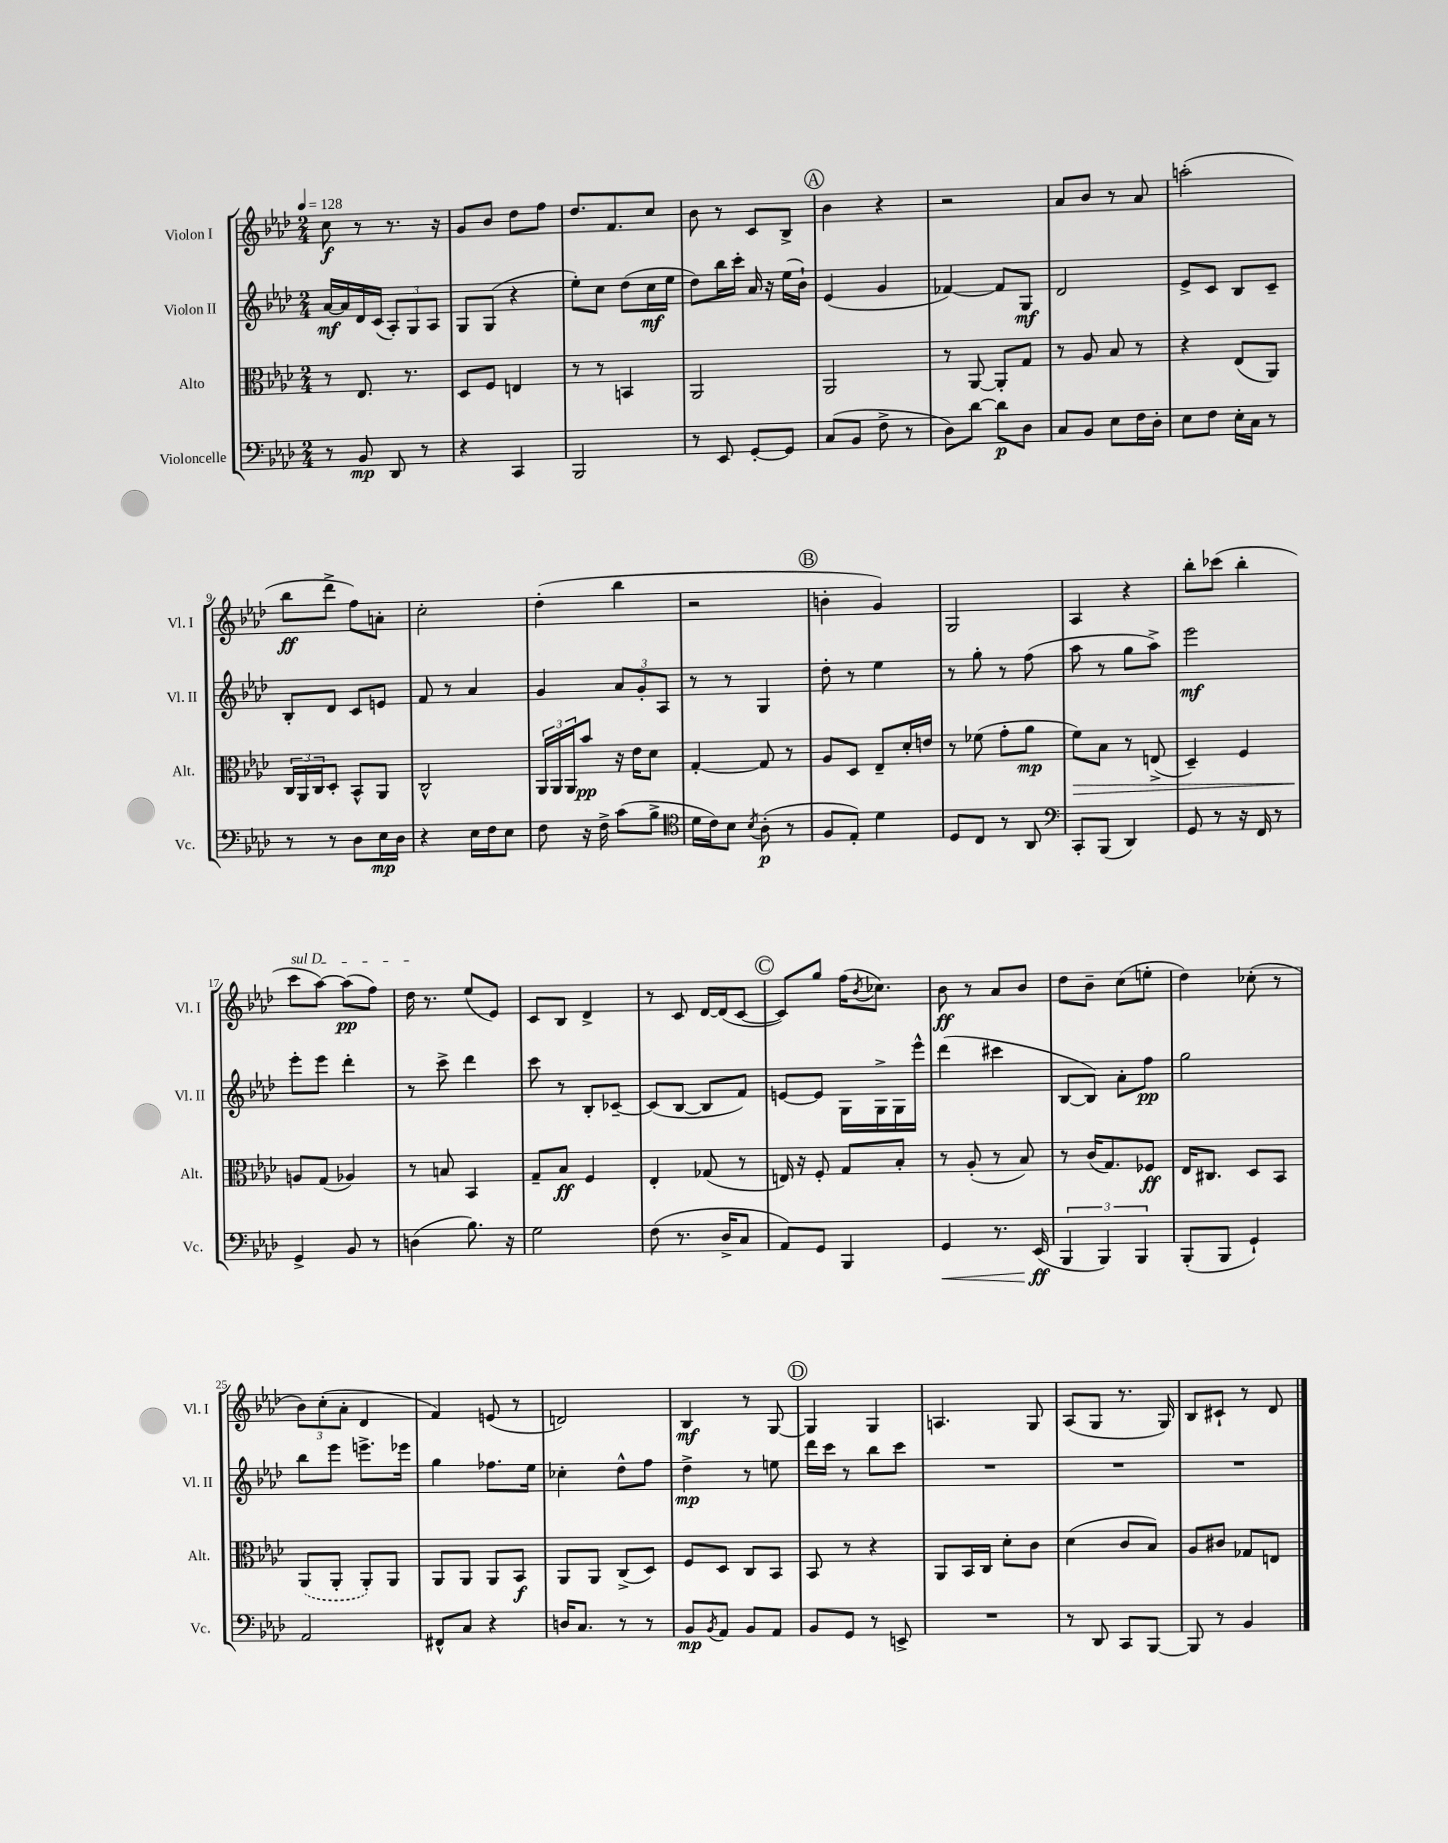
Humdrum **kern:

**kern	**dynam	**kern	**dynam	**kern	**dynam	**kern	**dynam
*part4	*part4	*part3	*part3	*part2	*part2	*part1	*part1
*staff4	*staff4	*staff3	*staff3	*staff2	*staff2	*staff1	*staff1
*I"Violoncelle	*	*I"Alto	*	*I"Violon II	*	*I"Violon I	*
*I'Vc.	*	*I'Alt.	*	*I'Vl. II	*	*I'Vl. I	*
*clefF4	*	*clefC3	*	*clefG2	*	*clefG2	*
*k[b-e-a-d-]	*	*k[b-e-a-d-]	*	*k[b-e-a-d-]	*	*k[b-e-a-d-]	*
*M2/4	*	*M2/4	*	*M2/4	*	*M2/4	*
*MM128	*	*MM128	*	*MM128	*	*MM128	*
=1	=1	=1	=1	=1	=1	=1	=1
8r	.	8r	.	[16a-/LL	mf	8cc\	f
.	.	.	.	16a-/]	.	.	.
8BB-/	mp	8.E-/	.	16d-/	.	8r	.
.	.	.	.	(16c/JJ	.	.	.
8DD-/	.	.	.	12A-'/L)	.	8.r	.
.	.	8.r	.	.	.	.	.
.	.	.	.	12G/	.	.	.
8r	.	.	.	.	.	.	.
.	.	.	.	12A-/J	.	.	.
.	.	.	.	.	.	16r	.
=2	=2	=2	=2	=2	=2	=2	=2
4r	.	8D-/L	.	8G/L	.	8g/L	.
.	.	8F/J	.	(8G/J	.	8b-/J	.
4CC/	.	4En/	.	4r	.	8dd-\L	.
.	.	.	.	.	.	8ff\J	.
=3	=3	=3	=3	=3	=3	=3	=3
2BBB-/	.	8r	.	8ee-'\L)	.	8.dd-/L	.
.	.	8r	.	8cc\J	.	.	.
.	.	.	.	.	.	8.f/	.
.	.	4BBn/	.	(8dd-\L	.	.	.
.	.	.	.	16cc\L	mf	8cc/J	.
.	.	.	.	16ee-\JJ	.	.	.
=4	=4	=4	=4	=4	=4	=4	=4
8r	.	2AA-/	.	8dd-\L)	.	8b-\	.
8EE-/	.	.	.	16bb-\L	.	8r	.
.	.	.	.	16ccc'\JJ	.	.	.
[8GG'/L	.	.	.	16a-/	.	8c/L	.
.	.	.	.	16r	.	.	.
8GG/J]	.	.	.	(16ee-\LL	.	8B-^/J	.
.	.	.	.	16b-`\JJ)	.	.	.
!!LO:REH:place=s1:t=A
=5	=5	=5	=5	=5	=5	=5	=5
(8C/L	.	2AA-/	.	(4e-/	.	4b-\	.
8BB-/J	.	.	.	.	.	.	.
8F^\	.	.	.	4g/	.	4r	.
8r	.	.	.	.	.	.	.
=6	=6	=6	=6	=6	=6	=6	=6
8D-\L)	.	8r	.	[4f-X/)	.	2r	.
[8d-\J	.	[8AA-/	.	.	.	.	.
8d-\L]	p	8AA-'/L]	.	8f-/L]	.	.	.
8D-\J	.	8G/J	.	8G/J	mf	.	.
=7	=7	=7	=7	=7	=7	=7	=7
8C/L	.	8r	.	2d-/	.	8a-/L	.
8BB-/J	.	8A-/	.	.	.	8b-/J	.
8E-\L	.	8B-/	.	.	.	8r	.
16F\L	.	8r	.	.	.	8a-/	.
16D-'\JJ	.	.	.	.	.	.	.
=8	=8	=8	=8	=8	=8	=8	=8
8E-\L	.	4r	.	8e-^/L	.	(2aan'\	.
8F\J	.	.	.	8c/J	.	.	.
16E-'\LL	.	(8E-/L	.	8B-/L	.	.	.
16C\JJ	.	.	.	.	.	.	.
8r	.	8AA-/J)	.	8c~/J	.	.	.
!!LO:LB:g=z
=9	=9	=9	=9	=9	=9	=9	=9
8r	.	24C/LL	.	8B-'/L	.	8bb-\L	ff
.	.	24AA-/	.	.	.	.	.
.	.	24C/J	.	.	.	.	.
8r	.	8D-'/J	.	8d-/J	.	8ddd-^\J	.
8D-\L	.	8BB-^^/L	.	8c/L	.	8ff\L)	.
16E-\L	mp	8AA-/J	.	8en/J	.	8an'\J	.
16D-\JJ	.	.	.	.	.	.	.
=10	=10	=10	=10	=10	=10	=10	=10
4r	.	2C^^/	.	8f/	.	2cc'\	.
.	.	.	.	8r	.	.	.
16E-\LL	.	.	.	4a-/	.	.	.
16F\J	.	.	.	.	.	.	.
8E-\J	.	.	.	.	.	.	.
=11	=11	=11	=11	=11	=11	=11	=11
8F\	.	24AA-/LL	.	4g/	.	(4dd-'\	.
.	.	24AA-/	.	.	.	.	.
.	.	24AA-/J	.	.	.	.	.
16r	.	8b-/J	pp	.	.	.	.
16F^\	.	.	.	.	.	.	.
(8c\L	.	16r	.	12a-/L	.	4bb-\	.
.	.	16e-\KL	.	.	.	.	.
.	.	.	.	12g'/	.	.	.
8B-^\J	.	8d-\J	.	.	.	.	.
.	.	.	.	12A-/J	.	.	.
=12	=12	=12	=12	=12	=12	=12	=12
*clefC4	*	*	*	*	*	*	*
16d-\LL	.	[4G'/	.	8r	.	2r	.
16c\J)	.	.	.	.	.	.	.
8B-\J	.	.	.	8r	.	.	.
8qB-/	.	.	.	.	.	.	.
(8A-'\	p	8G/]	.	4G/	.	.	.
8r	.	8r	.	.	.	.	.
!!LO:REH:place=s1:t=B
=13	=13	=13	=13	=13	=13	=13	=13
8F/L	.	8A-/L	.	8dd-'\	.	4bn'\	.
8E-'/J)	.	8D-/J	.	8r	.	.	.
4d-\	.	8E-~/L	.	4ee-\	.	4g/)	.
.	.	16d-'/L	.	.	.	.	.
.	.	16en/JJ	.	.	.	.	.
=14	=14	=14	=14	=14	=14	=14	=14
8D-/L	.	8r	.	8r	.	2G/	.
8C/J	.	(8f-X\	.	8gg'\	.	.	.
8r	.	8g'\L	.	8r	.	.	.
8AA-/	.	8a-\J	mp	(8ff\	.	.	.
=15	=15	=15	=15	=15	=15	=15	=15
*clefF4	*	*	*	*	*	*	*
!	!	!	!LO:HP:b	!	!	!	!
8CC'/L	.	8f\L)	>	8aa-\	.	4A-/	.
(8BBB-/J	.	8B-\J	.	8r	.	.	.
4DD-/)	.	8r	.	8gg\L	.	4r	.
.	.	(8En^/	.	8aa-^\J)	.	.	.
=16	=16	=16	=16	=16	=16	=16	=16
8GG/	.	4D-~/)	.	2eee-\	mf	8bb-'\L	.
8r	.	.	.	.	.	(8ccc-X\J	.
16r	.	4F/	.	.	.	4bb-'\	.
16FF/	.	.	.	.	.	.	.
8r	.	.	.	.	.	.	.
!!LO:LB:g=z
=17	=17	=17	=17	=17	=17	=17	=17
!	!	!	!	!	!	!LO:TX:a:i:t=sul D	!
4GG^/	.	8An/L	.	8eee-'\L	.	8ccc\L	.
.	.	(8G/J	]	8eee-\J	.	[8aa-\J)	.
8BB-/	.	4A-X/)	.	4ddd-'\	.	(8aa-\L]	pp
8r	.	.	.	.	.	8ff\J)	.
=18	=18	=18	=18	=18	=18	=18	=18
(4Dn\	.	8r	.	8r	.	16dd-\	.
.	.	.	.	.	.	8.r	.
.	.	8Bn/	.	8ccc^\	.	.	.
8.B-\)	.	4BB-/	.	4ddd-\	.	(8ee-/L	.
.	.	.	.	.	.	8e-/J)	.
16r	.	.	.	.	.	.	.
=19	=19	=19	=19	=19	=19	=19	=19
2G\	.	8G~/L	.	8ccc\	.	8c/L	.
.	.	8B-/J	ff	8r	.	8B-/J	.
.	.	4F/	.	8B-'/L	.	4d-^/	.
.	.	.	.	[8c-X~/J	.	.	.
=20	=20	=20	=20	=20	=20	=20	=20
(8F\	.	4E-'/	.	(8c-/L]	.	8r	.
8.r	.	.	.	[8B-/J	.	8c/	.
.	.	(8G-X/	.	8B-/L]	.	[16d-/LL	.
16D-^/KL	.	.	.	.	.	(16d-/J]	.
8C/J	.	8r	.	8f/J)	.	[8c/J	.
!!LO:REH:place=s1:t=C
=21	=21	=21	=21	=21	=21	=21	=21
8AA-/L)	.	16En/)	.	[8en/L	.	8c/L])	.
.	.	16r	.	.	.	.	.
8GG/J	.	8F'/	.	8e/J]	.	8gg/J	.
4BBB-/	.	8G/L	.	16G\LL	.	(16ff\KL	.
.	.	.	.	.	.	8qb-/	.
.	.	.	.	16G^\	.	8.cc-X\J)	.
.	.	8B-'/J	.	16G\	.	.	.
.	.	.	.	16eee-^^\JJ	.	.	.
=22	=22	=22	=22	=22	=22	=22	=22
!	!LO:HP:b	!	!	!	!	!	!
4GG/	<	8r	.	(4ddd-\	.	8b-\	ff
.	.	(8A-'/	.	.	.	8r	.
8.r	.	8r	.	4ccc#X\	.	8a-/L	.
.	.	8B-/)	.	.	.	8b-/J	.
(16EE-/	ff	.	.	.	.	.	.
.	[	.	.	.	.	.	.
=23	=23	=23	=23	=23	=23	=23	=23
6BBB-/	.	8r	.	[8B-/L	.	8dd-\L	.
.	.	(16c/KL	.	8B-/J])	.	8b-~\J	.
6BBB-/)	.	.	.	.	.	.	.
.	.	8.G/)	.	.	.	.	.
.	.	.	.	8a-'\L	.	(8cc\L	.
6BBB-/	.	.	.	.	.	.	.
.	.	8F-X/J	ff	8ff\J	pp	8een'\J	.
=24	=24	=24	=24	=24	=24	=24	=24
(8BBB-'/L	.	16E-/KL	.	2gg\	.	4dd-\)	.
.	.	8.C#X/J	.	.	.	.	.
8BBB-/J	.	.	.	.	.	.	.
4GG`/)	.	8D-/L	.	.	.	(8cc-X'\	.
.	.	8BB-/J	.	.	.	8r	.
!!LO:LB:g=z
=25	=25	=25	=25	=25	=25	=25	=25
2AA-/	.	(8AA-/L	.	8bb-\L	.	12b-\L)	.
.	.	.	.	.	.	(12cc'\	.
.	.	8AA-'/J	.	8eee-\J	.	.	.
.	.	.	.	.	.	12a-'\J	.
.	.	8AA-'/L)	.	8.eeen^\L	.	4d-/	.
.	.	8AA-/J	.	.	.	.	.
.	.	.	.	16eee-X\Jk	.	.	.
=26	=26	=26	=26	=26	=26	=26	=26
8FF#X^^/L	.	8AA-/L	.	4gg\	.	4f/)	.
8C/J	.	8AA-/J	.	.	.	.	.
4r	.	8AA-/L	.	8.ff-X\L	.	(8en/	.
.	.	8BB-/J	f	.	.	8r	.
.	.	.	.	16ee-\Jk	.	.	.
=27	=27	=27	=27	=27	=27	=27	=27
16Dn/KL	.	8AA-/L	.	4cc-X'\	.	2dn/)	.
8.C/J	.	.	.	.	.	.	.
.	.	8AA-/J	.	.	.	.	.
8r	.	(8C^/L	.	8dd-^^\L	.	.	.
8r	.	8D-/J)	.	8ff\J	.	.	.
=28	=28	=28	=28	=28	=28	=28	=28
8BB-/L	mp	8F/L	.	4dd-^\	mp	4B-/	mf
8qBB-/	.	.	.	.	.	.	.
8AA-/J	.	8D-/J	.	.	.	.	.
8BB-/L	.	8C/L	.	8r	.	8r	.
8AA-/J	.	8BB-/J	.	8een\	.	[8G/	.
!!LO:REH:place=s1:t=D
=29	=29	=29	=29	=29	=29	=29	=29
8BB-/L	.	8BB-/	.	16ddd-\LL	.	4G/]	.
.	.	.	.	16ccc\JJ	.	.	.
8GG/J	.	8r	.	8r	.	.	.
8r	.	4r	.	8bb-\L	.	4G/	.
8EEn^/	.	.	.	8ccc\J	.	.	.
=30	=30	=30	=30	=30	=30	=30	=30
2r	.	8AA-/L	.	2r	.	4.An/	.
.	.	16BB-/L	.	.	.	.	.
.	.	16C/JJ	.	.	.	.	.
.	.	8d-'\L	.	.	.	.	.
.	.	8c\J	.	.	.	8G/	.
=31	=31	=31	=31	=31	=31	=31	=31
8r	.	(4d-\	.	2r	.	(8A-/L	.
8DD-/	.	.	.	.	.	8G/J	.
8CC/L	.	8c/L	.	.	.	8.r	.
[8BBB-/J	.	8B-/J)	.	.	.	.	.
.	.	.	.	.	.	16G/)	.
=32	=32	=32	=32	=32	=32	=32	=32
8BBB-/]	.	8A-/L	.	2r	.	8B-/L	.
8r	.	8c#X/J	.	.	.	8c#X`/J	.
4BB-/	.	8G-X/L	.	.	.	8r	.
.	.	8En/J	.	.	.	8d-/	.
==	==	==	==	==	==	==	==
*-	*-	*-	*-	*-	*-	*-	*-
